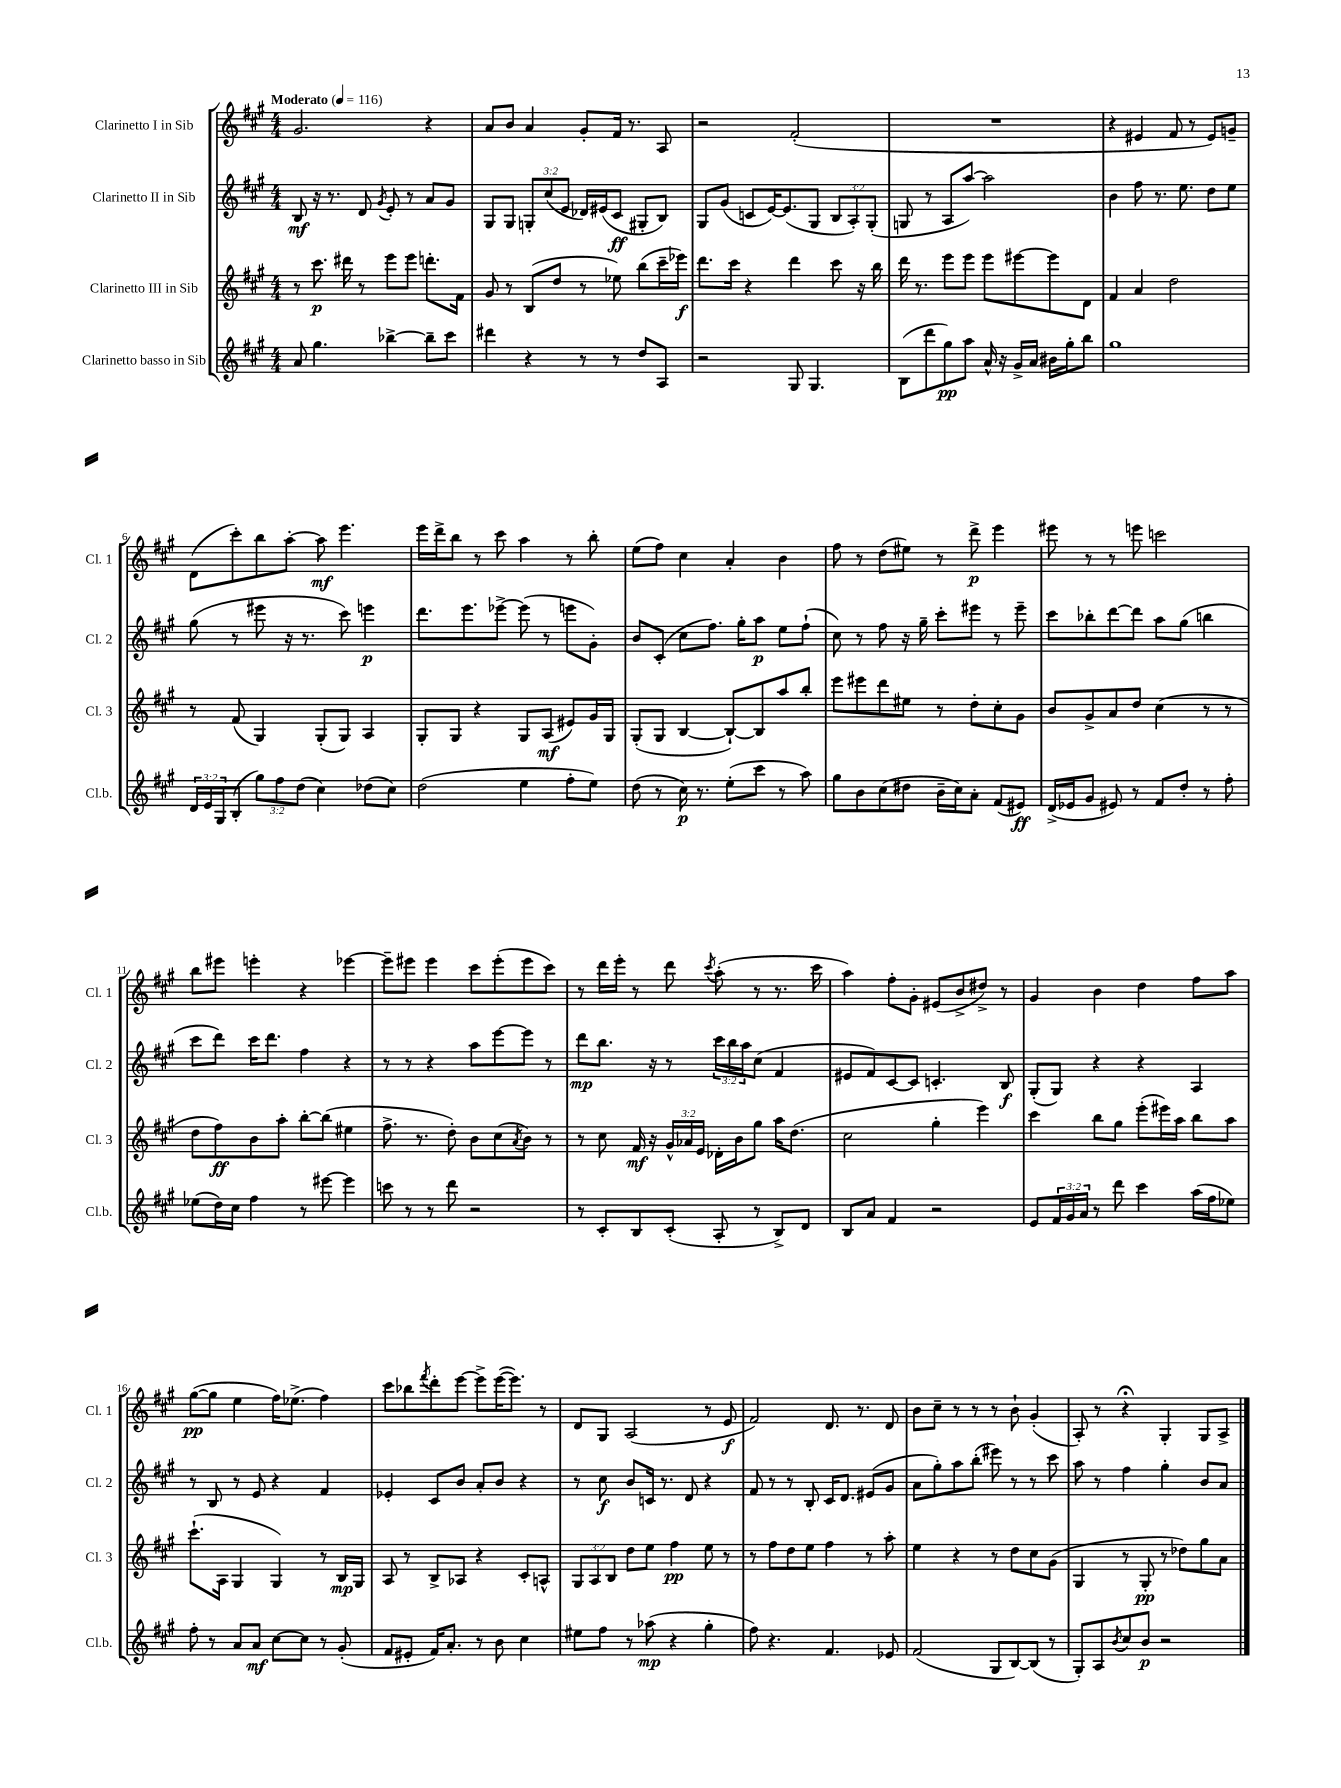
<<
\new StaffGroup <<
\new Staff = "s0" \with { instrumentName = "Clarinetto I in Sib" shortInstrumentName = "Cl. 1" } {
    \clef treble \key a \major \numericTimeSignature \time 4/4 \tempo "Moderato" 4 = 116
    gis'2. r4 |
    a'8 b'8 a'4 gis'8-. fis'16 r8. a8 |
    r2 fis'2-.( |
    R1 |
    r4 eis'4 fis'8 r8 eis'8) g'8-- |
    d'8( cis'''8-.) b''8 a''8~-. a''8\mf e'''4. |
    e'''16 d'''16-> b''8 r8 cis'''8 a''4 r8 b''8-. |
    e''8( fis''8) cis''4 a'4-. b'4 |
    fis''8 r8 d''8( eis''8) r8 d'''8->\p e'''4 |
    eis'''8 r8 r8 e'''8 c'''2 |
    b''8 eis'''8 e'''4-. r4 ees'''4~ |
    ees'''8-- eis'''8 eis'''4 cis'''8 eis'''8-.( eis'''8 cis'''8) |
    r8 d'''16 e'''16-. r8 d'''8 \acciaccatura { cis'''8 } a''8-.( r8 r8. cis'''16 |
    a''4) fis''8-. gis'8-. eis'8( b'8-> dis''8->) r8 |
    gis'4 b'4 d''4 fis''8 a''8 |
    gis''8~\pp( gis''8 e''4 fis''16) ees''8.->( fis''4) |
    cis'''8 bes''8 \acciaccatura { fis'''8 } d'''8-. e'''8~ e'''8-> e'''16~( e'''8.) r8 |
    d'8 gis8 a2( r8 e'8\f |
    fis'2) d'8. r8. d'8 |
    b'8 cis''8-- r8 r8 r8 b'8-! gis'4-.( |
    a8-.) r8 r4\fermata gis4-. gis8 a8-> \bar "|." |
}
\new Staff = "s1" \with { instrumentName = "Clarinetto II in Sib" shortInstrumentName = "Cl. 2" } {
    \clef treble \key a \major \numericTimeSignature \time 4/4 \override Staff.TupletNumber.text = #tuplet-number::calc-fraction-text
    b8\mf r16 r8. d'8 \acciaccatura { gis'8 } e'8-. r8 a'8 gis'8 |
    gis8 gis8 \tuplet 3/2 { g8-. cis''8( e'8 } des'16) eis'16( cis'8\ff gis8-. b8) |
    gis8 gis'8( c'8 e'16~) e'8.( gis8 \tuplet 3/2 { b8 a8-.) gis8-.( } |
    g8 r8 a8 a''8~) a''2 |
    b'4 fis''8 r8. e''8. d''8 e''8 |
    gis''8( r8 eis'''8 r16 r8. cis'''8) e'''4\p |
    d'''8. e'''8. ees'''8~-> ees'''8( r8 e'''8 gis'8-.) |
    b'8 cis'8-.( cis''8 fis''8.) gis''16-. a''8\p e''8 fis''8-!( |
    cis''8) r8 fis''8 r16 gis''16-- cis'''8-. eis'''8 r8 eis'''8-- |
    cis'''8 bes''8-. d'''8~ d'''8 a''8 gis''8( b''4 |
    cis'''8 d'''8) cis'''16 d'''8. fis''4 r4 |
    r8 r8 r4 a''8 e'''8~ e'''8 r8 |
    d'''8\mp b''8. r16 r8 \tuplet 3/2 { cis'''16 b''16 a''16 } cis''8( fis'4 |
    eis'8 fis'8) cis'8~ cis'8 c'4.-. b8\f |
    gis8-.( gis8) r4 r4 a4 |
    r8 b8 r8 e'8 r4 fis'4 |
    ees'4-. cis'8 b'8 a'8-. b'8 r4 |
    r8 cis''8\f b'8 c'16 r8. d'8 r4 |
    fis'8 r8 r8 b8-. cis'16 d'8. eis'8( gis'8 |
    a'8 gis''8-.) a''8 b''8-.( eis'''8) r8 r8 cis'''8 |
    a''8 r8 fis''4 gis''4-. b'8 a'8 \bar "|." |
}
\new Staff = "s2" \with { instrumentName = "Clarinetto III in Sib" shortInstrumentName = "Cl. 3" } {
    \clef treble \key a \major \numericTimeSignature \time 4/4 \override Staff.TupletNumber.text = #tuplet-number::calc-fraction-text
    r8 cis'''8.\p dis'''16 r8 e'''8 e'''8 d'''8.-. fis'16 |
    gis'8 r8 b8( d''8 r8 ees''8) b''8( cis'''16-- ees'''16\f) |
    d'''8. cis'''16 r4 d'''4 cis'''8 r16 b''16 |
    d'''16 r8. e'''8 e'''8 e'''8 eis'''8~ eis'''8 d'8 |
    fis'4 a'4 d''2 |
    r8 fis'8( gis4) gis8-.( gis8) a4 |
    gis8-. gis8 r4 gis8 a8\mf( eis'8) gis'16 gis16 |
    gis8-.( gis8 b4~ b8~-!) b8 a''8 b''8-. |
    e'''8 eis'''8 d'''8 eis''8 r8 d''8-. cis''8-. gis'8 |
    b'8 gis'8-> a'8 d''8 cis''4( r8 r8 |
    d''8 fis''8\ff) b'8 a''8-. b''8~-. b''8( eis''4 |
    fis''8.-> r8. d''8-.) b'8 cis''8( \acciaccatura { a'8 } b'8) r8 |
    r8 cis''8 fis'16\mf r16 \tuplet 3/2 { gis'16-^ aes'16 e'16 } des'16-. b'16 gis''8 a''16 d''8.( |
    cis''2 gis''4-. e'''4) |
    cis'''4 b''8 gis''8 e'''8-.( eis'''16) a''16 b''8 a''8 |
    cis'''8.-!( a16 gis4 gis4) r8 b16\mp gis16 |
    a8 r8 b8-> aes8 r4 cis'8-. a8-^ |
    \tuplet 3/2 { gis8 a8 b8 } d''8 e''8 fis''4\pp e''8 r8 |
    r8 fis''8 d''8 e''8 fis''4 r8 a''8-. |
    e''4 r4 r8 d''8 cis''8 gis'8( |
    gis4 r8 gis8-.\pp r8 des''8) gis''8 a'8 \bar "|." |
}
\new Staff = "s3" \with { instrumentName = "Clarinetto basso in Sib" shortInstrumentName = "Cl.b." } {
    \clef treble \key a \major \numericTimeSignature \time 4/4 \override Staff.TupletNumber.text = #tuplet-number::calc-fraction-text
    a'8 gis''4. bes''4~-> bes''8-- cis'''8 |
    dis'''4 r4 r8 r8 d''8 a8 |
    r2 gis8 gis4. |
    b8( d'''8 gis''8\pp) a''8 a'16-^ r16 gis'16-> a'16 bis'16 gis''16-. b''8 |
    gis''1 |
    \tuplet 3/2 { d'16 e'16 gis16 } b8-.( \tuplet 3/2 { gis''8) fis''8 d''8( } cis''4) des''8( cis''8) |
    d''2( e''4 fis''8-. e''8) |
    d''8( r8 cis''16\p) r8. e''8-.( cis'''8 r8 a''8) |
    gis''8 b'8 cis''8( dis''8 b'16-- cis''16) a'8-. fis'8( eis'8\ff) |
    d'16->( ees'16 gis'8 eis'8) r8 fis'8 d''8-. r8 fis''8-. |
    ees''8( d''16) cis''16 fis''4 r8 eis'''8~ eis'''4 |
    c'''8 r8 r8 d'''8 r2 |
    r8 cis'8-. b8 cis'8-.( a8-. r8 b8->) d'8 |
    b8 a'8 fis'4 r2 |
    e'8 \tuplet 3/2 { fis'16 gis'16 a'16 } r8 d'''8 cis'''4 a''16( fis''16 ees''8) |
    fis''8-. r8 a'8 a'8\mf cis''8~ cis''8 r8 gis'8-.( |
    fis'8 eis'8-. fis'16) a'8.-. r8 b'8 cis''4 |
    eis''8 fis''8 r8 aes''8\mp( r4 gis''4-. |
    fis''8) r4. fis'4. ees'8 |
    fis'2( gis8 b8~) b8( r8 |
    gis8-.) a8 \acciaccatura { b'8 } cis''8 b'8\p r2 \bar "|." |
}
>>
>>
